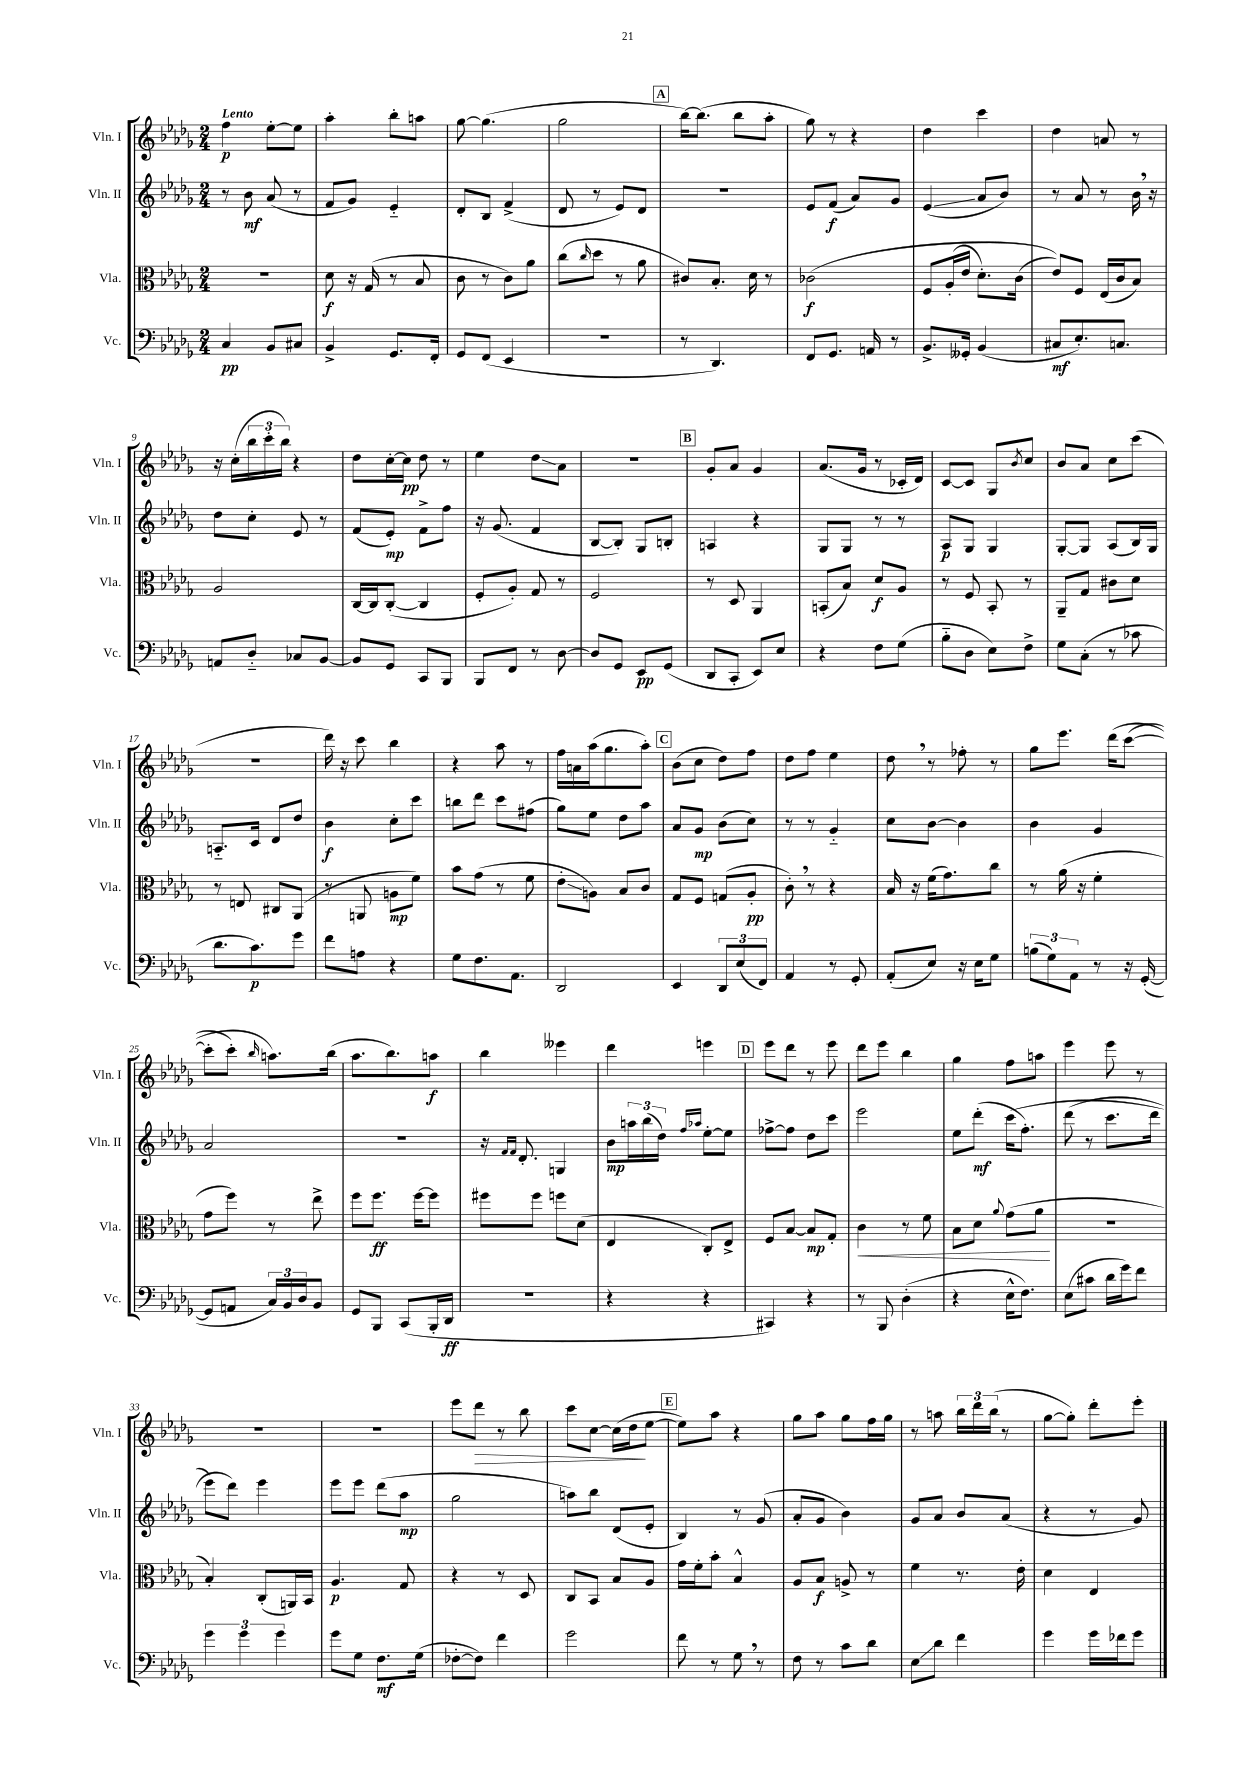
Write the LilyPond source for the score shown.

<<
\new StaffGroup <<
\new Staff = "s0" \with { instrumentName = "Vln. I" shortInstrumentName = "Vln. I" } {
    \clef treble \key des \major \numericTimeSignature \time 2/4 \tempo "Lento"
    f''4\p ees''8~-. ees''8 |
    aes''4-. bes''8-. a''8 |
    ges''8~ ges''4.( |
    ges''2 |
    \mark \markup { \box "A" } bes''16~) bes''8.( bes''8 aes''8-. |
    ges''8) r8 r4 |
    des''4 c'''4 |
    des''4 a'8 r8 |
    r16 c''16-.( \tuplet 3/2 { bes''16 c'''16-. bes''16) } r4 |
    des''8 c''16~-. c''16\pp des''8 r8 |
    ees''4 des''8\glissando aes'8 |
    R2 |
    \mark \markup { \box "B" } ges'8-. aes'8 ges'4 |
    aes'8.( ges'16 r8 ces'16-. des'16) |
    c'8~ c'8 ges8 \acciaccatura { bes'8 } c''8 |
    bes'8 aes'8 c''8 c'''8( |
    r2 |
    des'''16) r16 c'''8 bes''4 |
    r4 aes''8 r8 |
    f''16 a'16 aes''16( ges''8. aes''8-.) |
    \mark \markup { \box "C" } bes'8( c''8 des''8) f''8 |
    des''8 f''8 ees''4 |
    des''8 \breathe r8 fes''8-. r8 |
    ges''8 ees'''8. des'''16\( c'''8~( |
    c'''8-. c'''8-.) \grace { bes''16 } a''8.\) bes''16( |
    aes''8. bes''8.) a''8\f |
    bes''4 eeses'''4 |
    des'''4 e'''4 |
    \mark \markup { \box "D" } ees'''8 des'''8 r8 ees'''8 |
    des'''8 ees'''8 bes''4 |
    ges''4 f''8 a''8 |
    ees'''4 ees'''8 r8 |
    R2 |
    R2 |
    ees'''8 des'''8\> r8 bes''8 |
    c'''8 c''8~ c''16( des''16\! ees''8~ |
    \mark \markup { \box "E" } ees''8) aes''8 r4 |
    ges''8 aes''8 ges''8 f''16 ges''16 |
    r8 a''8 \tuplet 3/2 { bes''16 des'''16 bes''16( } r8 |
    ges''8~ ges''8-.) des'''8-. ees'''8-. \bar "|." |
}
\new Staff = "s1" \with { instrumentName = "Vln. II" shortInstrumentName = "Vln. II" } {
    \clef treble \key des \major \numericTimeSignature \time 2/4
    r8 bes'8\mf aes'8( r8 |
    f'8 ges'8) ees'4-_ |
    des'8-. bes8 f'4->( |
    des'8 r8 ees'8) des'8 |
    \mark \markup { \box "A" } r2 |
    ees'8 f'8\f( aes'8) ges'8 |
    ees'4\glissando( aes'8 bes'8) |
    r8 aes'8 r8 bes'16 \breathe r16 |
    des''8 c''8-. ees'8 r8 |
    f'8( ees'8-.\mp) f'8-> f''8 |
    r16 ges'8.( f'4 |
    bes8~ bes8-.) ges8 b8-. |
    \mark \markup { \box "B" } a4 r4 |
    ges8 ges8 r8 r8 |
    aes8\p ges8 ges4 |
    ges8~-. ges8 aes8( bes16) ges16 |
    a8.-_ c'16 des'8 des''8 |
    bes'4\f c''8-. c'''8 |
    b''8 des'''8 c'''8 fis''8( |
    ges''8) ees''8 des''8 aes''8 |
    \mark \markup { \box "C" } aes'8 ges'8\mp bes'8( c''8) |
    r8 r8 ges'4-_ |
    c''8 bes'8~ bes'4 |
    bes'4 ges'4 |
    aes'2 |
    R2 |
    r16 \grace { f'16 f'16 } des'8.-. g4 |
    bes'8\mp \tuplet 3/2 { a''16 bes''16( des''16) } \grace { f''16 aes''16 } ees''8~-. ees''8 |
    \mark \markup { \box "D" } fes''8~-> fes''8 des''8 c'''8 |
    ees'''2 |
    ees''8 des'''8-.\mf( c'''16\( f''8.-.) |
    des'''8( r8 c'''8. des'''16 |
    ees'''8) des'''8\) ees'''4 |
    ees'''8 ees'''8 des'''8( aes''8\mp |
    ges''2 |
    a''8) bes''8 des'8( ees'8-. |
    \mark \markup { \box "E" } bes4) r8 ges'8( |
    aes'8-. ges'8 bes'4) |
    ges'8 aes'8 bes'8 aes'8( |
    r4 r8 ges'8) \bar "|." |
}
\new Staff = "s2" \with { instrumentName = "Vla." shortInstrumentName = "Vla." } {
    \clef alto \key des \major \numericTimeSignature \time 2/4
    R2 |
    des'8\f r16 ges16( r8 bes8 |
    c'8 r8 c'8) aes'8 |
    c''8( \grace { c''16 } des''8 r8 aes'8 |
    \mark \markup { \box "A" } cis'8) bes8.-. des'16 r8 |
    ces'2\f\( |
    f8 aes16-.( ees'16 des'8.-.) c'16( |
    ees'8)\) f8 ees16( c'16 bes8) |
    aes2 |
    c16~ c16 c8~-.( c4 |
    f8-. aes8-.) ges8 r8 |
    f2 |
    \mark \markup { \box "B" } r8 des8 aes,4 |
    b,8-.( bes8) des'8\f aes8 |
    r8 f8 bes,8-. r8 |
    aes,8-- ges8 cis'8 des'8 |
    r8 e8 cis8 aes,8( |
    r8 a,8 a8\mp f'8) |
    bes'8 ges'8( r8 f'8 |
    ees'8-.\glissando a8) bes8 c'8 |
    \mark \markup { \box "C" } ges8 f8 g8( aes8-.\pp |
    c'8-.) \breathe r8 r4 |
    bes16 r16 f'16( ges'8.) c''8 |
    r8 aes'16( r16 f'4-. |
    ges'8 f''8) r8 ees''8-> |
    f''8 f''8.\ff f''16~ f''8 |
    fis''8 fis''8 f''8 des'8( |
    ees4 c8-.) ees8-> |
    \mark \markup { \box "D" } f8 bes8~ bes8\mp ges8-. |
    c'4\< r8 f'8 |
    bes8 des'8 \appoggiatura { aes'8 } ges'8( aes'8\! |
    R2 |
    bes4-.) c8-.( a,16) bes,16 |
    aes4.\p ges8 |
    r4 r8 des8 |
    c8 bes,8 bes8 aes8 |
    \mark \markup { \box "E" } ges'16 f'16-. bes'8-. bes4-^ |
    aes8 bes8\f a8-> r8 |
    f'4 r8. ees'16-. |
    des'4 ees4 \bar "|." |
}
\new Staff = "s3" \with { instrumentName = "Vc." shortInstrumentName = "Vc." } {
    \clef bass \key des \major \numericTimeSignature \time 2/4
    c4\pp bes,8 cis8 |
    bes,4-> ges,8. f,16-. |
    ges,8 f,8( ees,4 |
    R2 |
    \mark \markup { \box "A" } r8 des,4.) |
    f,8 ges,8. a,16 r8 |
    bes,8.-> geses,16-. bes,4( |
    cis8\mf ees8.-.) c8. |
    a,8 des8-_ ces8 bes,8~ |
    bes,8 ges,8 c,8 bes,,8 |
    bes,,8 f,8 r8 des8~ |
    des8 ges,8 ees,8\pp ges,8( |
    \mark \markup { \box "B" } des,8 c,8-. ees,8) ees8 |
    r4 f8 ges8( |
    bes8-_ des8 ees8) f8-> |
    ges8 c8-.( r8 ces'8 |
    des'8. c'8.\p) ges'8 |
    f'8 a8 r4 |
    ges8 f8. aes,8. |
    des,2 |
    \mark \markup { \box "C" } ees,4 \tuplet 3/2 { des,8 ees8( f,8) } |
    aes,4 r8 ges,8-. |
    aes,8-.( ees8) r16 ees16 ges8 |
    \tuplet 3/2 { b8( ges8) aes,8 } r8 r16 ges,16~-.( |
    ges,8 a,8 \tuplet 3/2 { c16) bes,16 des16 } bes,8 |
    ges,8 bes,,8 c,8( bes,,16-. des,16\ff |
    r2 |
    r4 r4 |
    \mark \markup { \box "D" } cis,4) r4 |
    r8 bes,,8 des4-.( |
    r4 ees16-^ f8.) |
    ees8( cis'8 des'16 ges'16) f'8 |
    \tuplet 3/2 { ges'4 ges'4 ges'4 } |
    ges'8 ges8 f8.\mf ges16( |
    fes8~-. fes8) f'4 |
    ges'2 |
    \mark \markup { \box "E" } f'8 r8 ges8 \breathe r8 |
    f8 r8 c'8 des'8 |
    ees8\glissando des'8 f'4 |
    ges'4 ges'16 fes'16 ges'8 \bar "|." |
}
>>
>>
